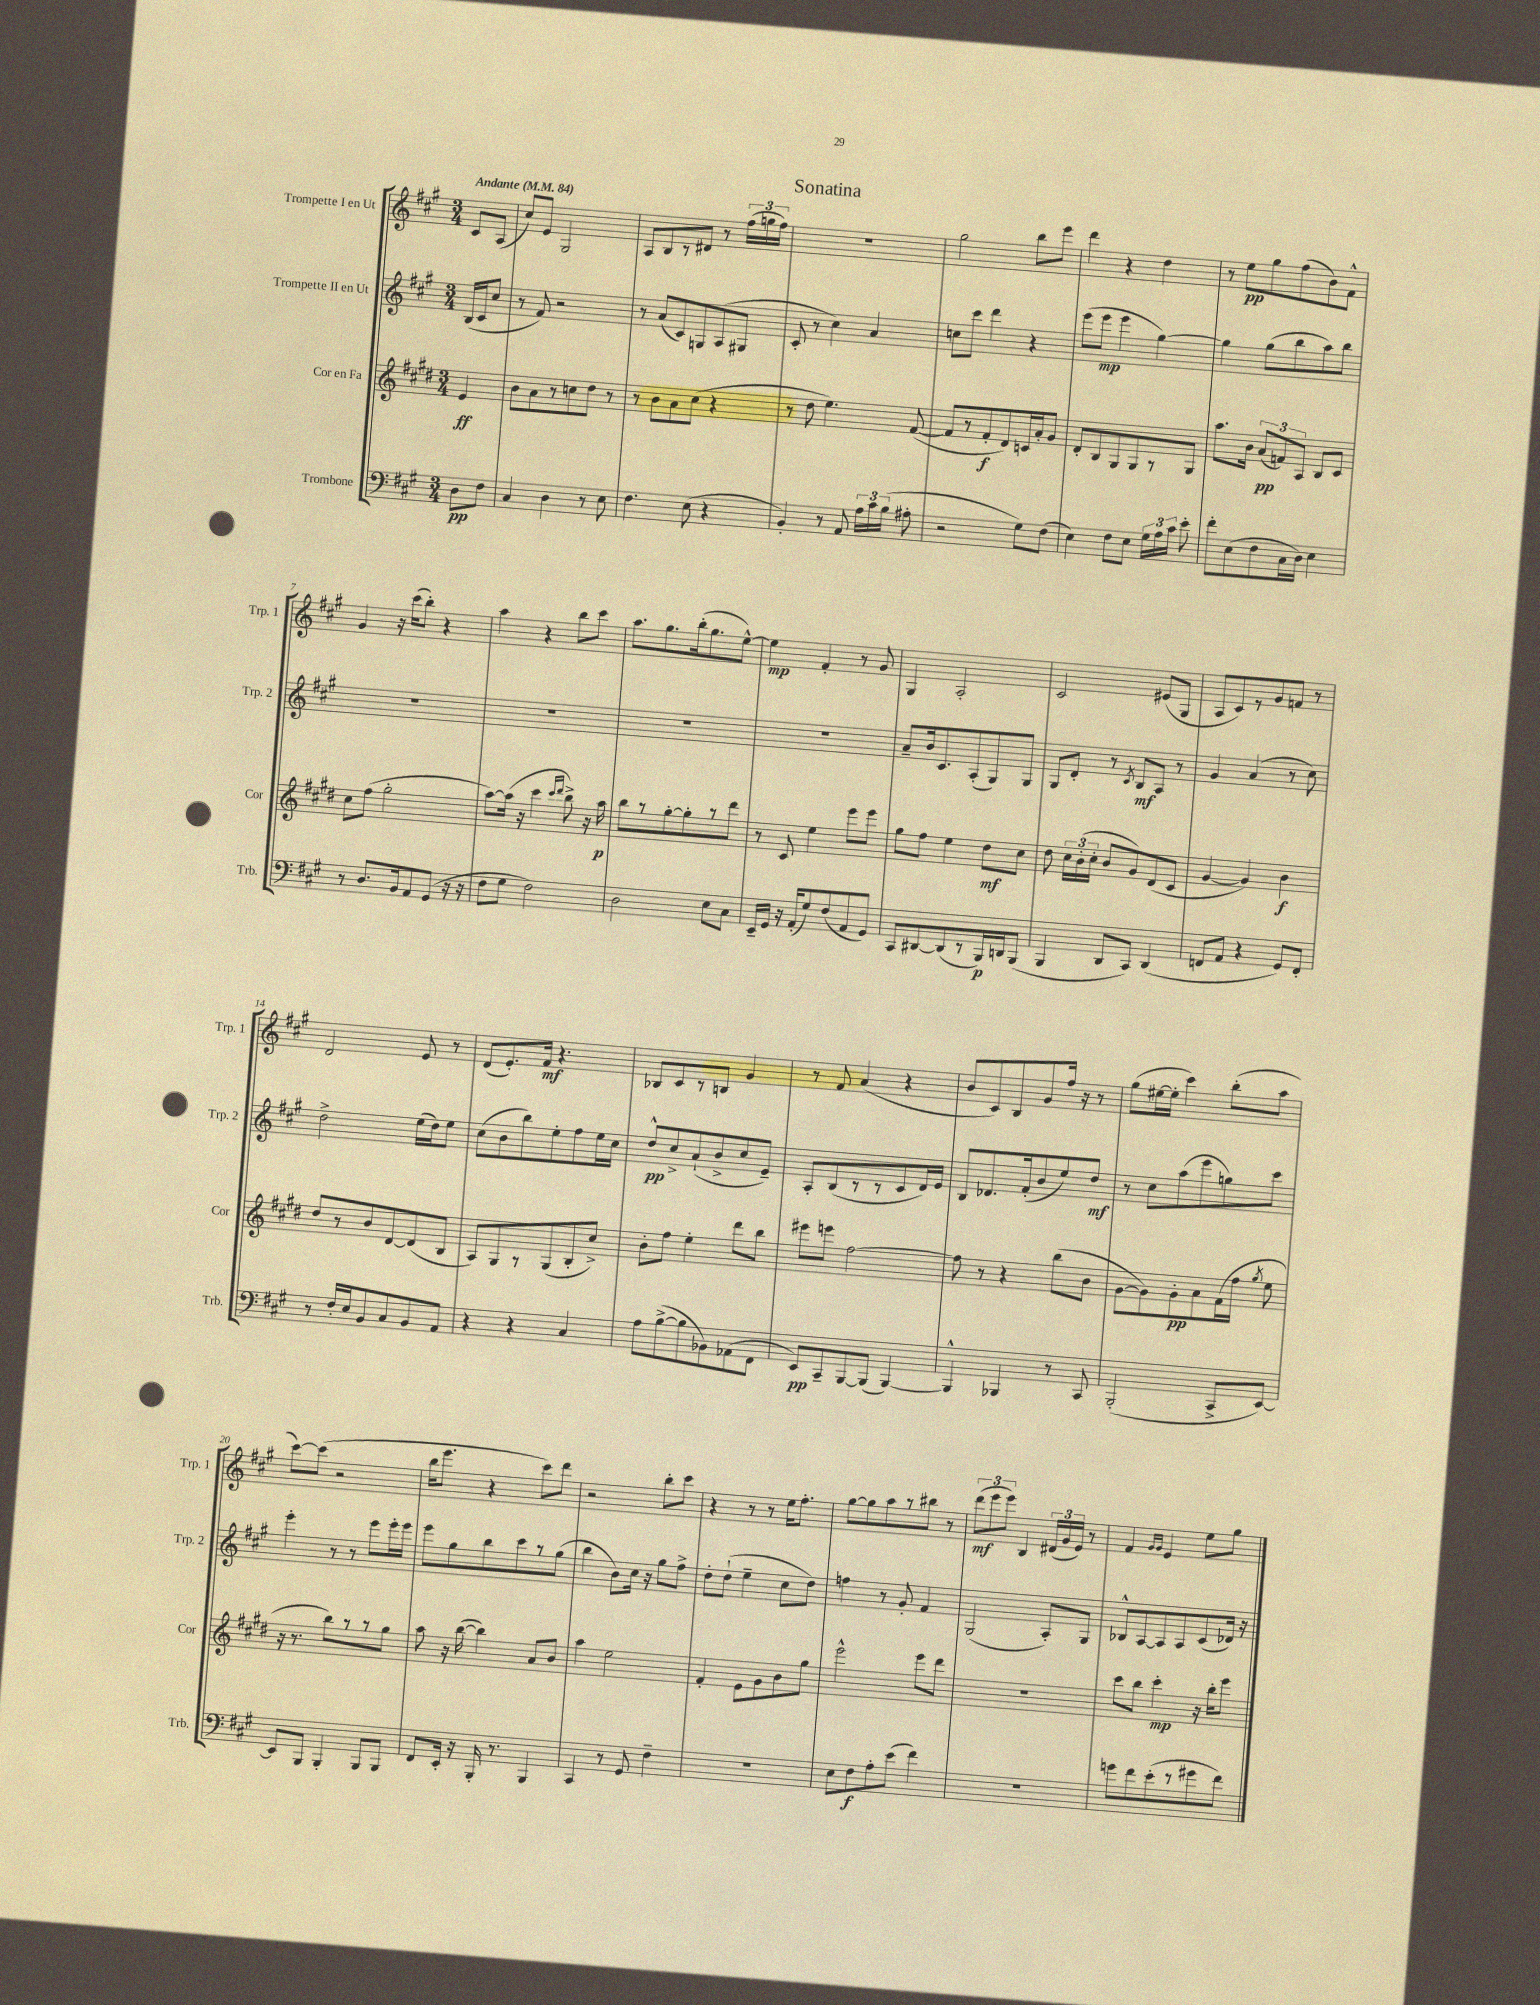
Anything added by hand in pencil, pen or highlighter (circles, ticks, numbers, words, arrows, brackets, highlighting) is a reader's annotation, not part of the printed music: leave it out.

**kern	**kern	**kern	**kern
*staff4	*staff3	*staff2	*staff1
*clefF4	*clefG2	*clefG2	*clefG2
*k[f#c#g#]	*k[f#c#g#d#]	*k[f#c#g#]	*k[f#c#g#]
*M3/4	*M3/4	*M3/4	*M3/4
*MM84	*MM84	*MM84	*MM84
8D\L	4e/	(16B/LL	8c#/L
.	.	16c#/J	.
8F#\J	.	8cc#/J	(8A/J
=	=	=	=
4C#/	8b\L	8r	8cc#/L)
.	8a\	8f#/)	8e/J
4D\	8r	2r	2G#/
.	8cc\	.	.
8r	8dd#\J	.	.
8E\	8r	.	.
=	=	=	=
4.F#\	8r	8r	8A/L
.	8b\L	(8a/L	8B/
.	8a\	8c#/)	8r
(8E\	(8cc#\J	8G/	8d#/J
4r	4r	(8A/	8r
.	.	8G#/J	(24ff#\LL
.	.	.	24gg\
.	.	.	24ff#\JJ)
=	=	=	=
4BB'/)	8r	8c#'/	2.r
.	8dd#\	8r	.
8r	4.ee\)	4cc#\)	.
8AA/	.	.	.
24A\LL	.	4a/	.
24c#\	.	.	.
(24B\JJ	.	.	.
8A#'\	([8f#/	.	.
=	=	=	=
2r	8f#/]L	8cc\L	2gg#\
.	8r	8ccc#\J	.
.	8f#'/	4ddd\	.
.	8d#/)	.	.
8G#\L)	16c/L	4r	8bb\L
.	16a'/J	.	.
(8F#\J	8g#/J	.	8eee\J
=	=	=	=
4E\)	8d#'/L	(8eee\L	4ddd\
.	8B/	8eee\J	.
8F#\L	8G#/	4eee\	4r
8E\J	8G#/	.	.
24G#\LL	8r	[4gg#\)	4dd\
24A\	.	.	.
24c#\JJ	.	.	.
8e'\	8G#/J	.	.
=	=	=	=
8f#'\L	8.aa\L	4gg#\]	8r
(8E\	.	.	8ee\L
.	16b\Jk	.	.
8F#\	(12a/L	(8gg#\L	8gg#\
.	12f/)	.	.
16C#\L	.	8bb\	(8ff#\
.	12A/J	.	.
16D\JJ)	.	.	.
4E\	8B/L	8aa\)	8b\)
.	8c#/J	8bb\J	8f#^^\J
=	=	=	=
8r	8cc#\L	2.r	4g#/
8.D/L	(8ff#\J	.	.
.	2gg#'\	.	16r
16BB/k	.	.	(16ccc#\LK
8AA/	.	.	8bb'\J)
(8GG#/J	.	.	4r
16r	.	.	.
16r	.	.	.
=	=	=	=
8F#\L	[8aa\L)	2.r	4aa\
8G#\J	(16aa\]Jk	.	.
.	16r	.	.
2F#\)	4ccc#\	.	4r
.	16qqccc#/LL	.	.
.	16qqddd#/JJ	.	.
.	8bb^\)	.	8bb\L
.	16r	.	8ccc#\J
.	16aa\	.	.
=	=	=	=
2D\	8bb\L	2.r	8.aa\L
.	8r	.	.
.	.	.	8.gg#\
.	[8gg#'\	.	.
.	8gg#'\]	.	(16bb'\k
.	.	.	8.gg#\
8E\L	8r	.	.
8C#\J	8ddd#\J	.	[8ee^^\J)
=	=	=	=
16EE~/LL	8r	2.r	4ee\]
16GG#/JJ	.	.	.
16r	8c#/	.	.
(16AA'/LK	.	.	.
8G#/)	4ee\	.	4f#'/
(8F#/	.	.	.
8AA/	8eee\L	.	8r
8GG#/J)	8eee\J	.	8g#/
=	=	=	=
8CC#/L	8gg#\L	8a~/L	4G#/
[8DD#/	8ff#\J	16b/k	.
.	.	8.c#/	.
(8DD#/]	4ee\	.	2A'/
8r	.	(8A'/	.
16BBB/L)	8dd#\L	8G#/)	.
16DD/J	.	.	.
(8BBB/J	8cc#\J	8G#/J	.
=	=	=	=
4BBB/	8dd#\	8G#/L	2c#/
.	24cc#\LL	8d'/J	.
.	(24b'\	.	.
.	24cc#'\JJ	.	.
8DD/L	8b/L	8r	.
.	.	8qc#/	.
8CC#/J)	8g#/)	8B/L	.
(4DD/	(8d#/	8A/J	(8e#/L
.	8c#/J	8r	8G#/J
=	=	=	=
8FF/L	[4g#/	4g#/	8A/L
8AA/J	.	.	8c#/)
4r	4g#/])	(4a/	8r
.	.	.	8g#/
8GG#/L)	4b\	8r	8f/J
8FF'/J	.	8cc#\)	8r
=	=	=	=
8r	8dd#/L	2dd^\	2d/
16F#'/LL	8r	.	.
16E/J	.	.	.
8BB/	8b/	.	.
8C#/	[8d#/	.	.
8BB/	(8d#/]	(16ee\LL	8e/
.	.	16dd\J)	.
8AA/J	8B/J	8ee\J	8r
=	=	=	=
4r	8A/L)	(8cc#\L	(8d/L
.	8G#/	8b\	8.e'/)
4r	8r	8bb\)	.
.	.	.	16f#/Jk
.	(8G#/	8ee'\	4.r
4C#/	8B'/	8ff#\	.
.	8cc#^/J)	16ee\L	.
.	.	16cc#\JJ	.
=	=	=	=
8A\L	8b'\L	8dd^^/L	8B-/L
([8B^\	8ff#\J	8cc#^/	8c#/
8B\]	4ee'\	(8a`/	8r
8BB-\)	.	8b^/	8B/J
(8AA-\	8ddd#\L	8cc#/	4g#/
8FF#\J	8bb\J	8e~/J)	.
=	=	=	=
8EE/L)	8eee#\L	8A'/L	8r
8CC#~/	8eee\J	(8B/	8f#/
[8BBB/	[2ff#\	8r	(4a/
(8BBB/]J	.	8r	.
[4BBB/)	.	8c#/	4r
.	.	16d/L)	.
.	.	16e/JJ	.
=	=	=	=
4BBB^^/]	8ff#\]	8B/L	8b/L
.	8r	8.d-/	8c#/)
4BBB-/	4r	.	8B/
.	.	(16f#'/k	.
.	.	8b/	8g#/
8r	(8bb\L	8ee/)	16ff#/Jk
.	.	.	16r
8CC#/	8b\J	8dd/J	8r
=	=	=	=
(2BBB'/	[8g#\L	8r	(8gg#\L
.	8g#\])	8cc#\L	[16ee#\L
.	.	.	16ee#'\]JJ
.	8g#'\	(8aa\	4ccc#\)
.	8a\	8eee\	.
8CC#^/L	(16f#\L	8gg\)	(8bb'\L
.	16ff#\JJ	.	.
.	8qgg#/	.	.
[8EE/J)	8ee\	8ccc#\J	8aa\J
=	=	=	=
8EE/]L	16r	4eee'\	[8ccc#\L)
.	8.r	.	.
8BBB/J	.	.	(8ccc#\]J
4BBB'/	8bb\L)	8r	2r
.	8r	8r	.
8BBB/L	8r	8eee\L	.
8BBB/J	8gg#\J	16eee'\L	.
.	.	16eee\JJ	.
=	=	=	=
8FF#/L	8aa\	8eee\L	16bb\LK
.	.	.	8.eee\J
16EE'/Jk	16r	8gg#\	.
16r	([16bb\	.	.
16BBB'/	4bb\])	8bb\	4r
8.r	.	.	.
.	.	8ccc#\	.
4BBB/	8a/L	8r	8ccc#\L)
.	8b/J	(8gg#\J	8ddd\J
=	=	=	=
4CC#/	4aa\	4bb\	2r
8r	2ee\	8b\L)	.
8GG#/	.	16cc#\Jk	.
.	.	16r	.
4F#~\	.	8gg#\L	8bb'\L
.	.	8ff#^\J	8ccc#\J
=	=	=	=
2.r	4f#'/	8dd'\L	4r
.	.	(8dd`\J	.
.	8e\L	4ee~\	8r
.	8g#\	.	8r
.	8b\	8cc#\L	16ee\LK
.	.	.	8.ff#'\J
.	8gg#\J	8dd\J)	.
=	=	=	=
8E\L	2eee^^\	4ff\	[8gg#\L
8F#\	.	.	8gg#\]
8A'\	.	8r	8aa\
(8e\J	.	8g#'/	8r
4f#\)	8eee\L	4f#/	8bb#\J
.	8ddd#\J	.	8r
=	=	=	=
2.r	2.r	(2G#/	(12ddd\L
.	.	.	12eee\
.	.	.	12eee\J)
.	.	.	4B/
.	.	8A'/L)	(24d#/LL
.	.	.	24g#/
.	.	.	24e/JJ)
.	.	8G#/J	8r
=	=	=	=
8g\L	8ccc#\L	8B-^^/L	4f#/
8f#\	8bb\J	[8A/	.
.	.	.	16qqg#/LL
.	.	.	16qqg#/JJ
(8e'\	4ccc#'\	8A/]	4e/
8r	.	8A/	.
8g#\	16r	(8c#/	8ee\L
.	16bb'\LK	.	.
8f#\J)	8eee\J	16d-/Jk)	8gg#\J
.	.	16r	.
==	==	==	==
*-	*-	*-	*-
